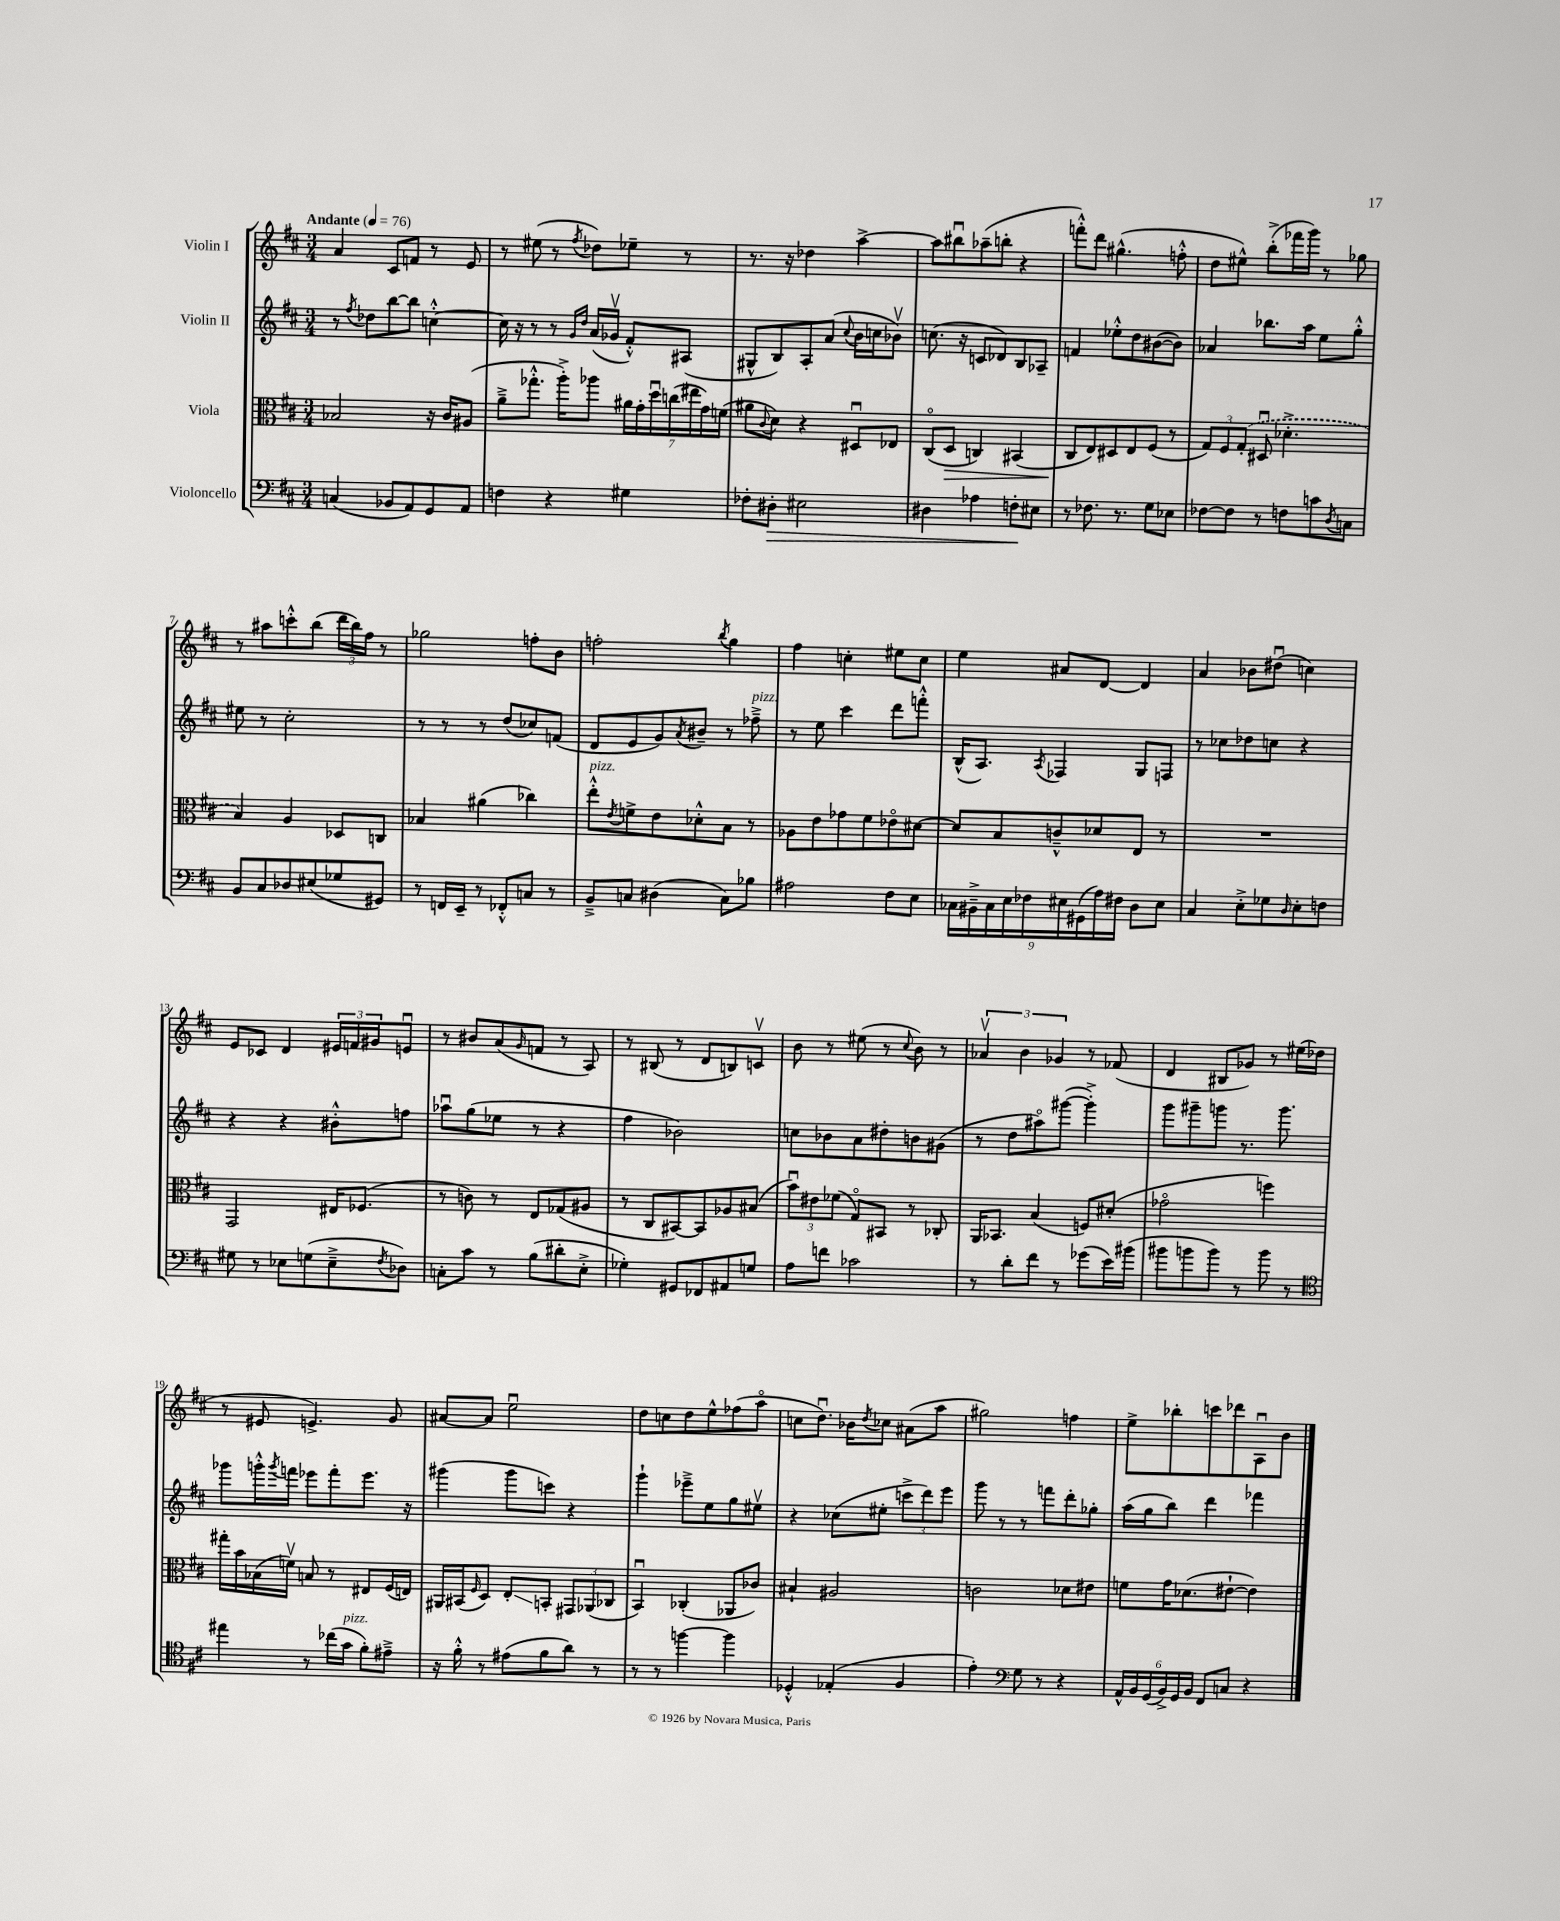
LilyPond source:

<<
\new StaffGroup <<
\new Staff = "s0" \with { instrumentName = "Violin I" } {
    \clef treble \key d \major \numericTimeSignature \time 3/4 \tempo "Andante" 4 = 76
    a'4 cis'8 f'8 r8 e'8 |
    r8 eis''8( r8 \acciaccatura { fis''8 } des''8) ees''8-- r8 |
    r8. r16 des''4 a''4~-> |
    a''8 bis''8\downbow aes''8--( b''8-. r4 |
    f'''8-.-^) d'''8 gis''4.-^( f''8-.-^ |
    d''8 eis''8-^) b''8-.->( fes'''16 g'''16) r8 ges''8 |
    r8 ais''8 c'''8-.-^ b''8( \tuplet 3/2 { d'''16 b''16) fis''16 } r8 |
    ges''2 f''8-. b'8 |
    f''2-. \acciaccatura { b''8 } g''4 |
    fis''4 c''4-. eis''8 c''8 |
    e''4 ais'8 d'8~ d'4 |
    a'4 bes'8 dis''8\downbow( c''4) |
    e'8 ces'8 d'4 \tuplet 3/2 { eis'16 f'16 gis'16 } e'8\downbow |
    r8 bis'8 a'8( \grace { g'16 } f'8 r8 a8) |
    r8 bis8( r8 d'8 b8) c'8\upbow |
    b'8 r8 eis''8( r8 \appoggiatura { cis''8 } b'8) r8 |
    \tuplet 3/2 { aes'4\upbow b'4 ges'4 } r8 fes'8( |
    d'4 bis8 ges'8) r8 eis''16( des''16 |
    r8 eis'8 e'4.->) g'8 |
    ais'8~ ais'8 e''2\downbow |
    d''8 c''8 d''8 e''8-^ fes''8( a''8\flageolet |
    c''8 d''8.\downbow) bes'16 \acciaccatura { d''8 } ces''8 ais'8( a''8 |
    gis''2) f''4 |
    e''8-> bes''8-. c'''8 des'''8 a8\downbow b'8 \bar "|." |
}
\new Staff = "s1" \with { instrumentName = "Violin II" } {
    \clef treble \key d \major \numericTimeSignature \time 3/4
    r8 \acciaccatura { fis''8 } des''8 b''8~ b''8 c''4~-.-^ |
    c''16 r16 r8 r8 \grace { g'16 d''16 } a'16( ges'16\upbow fis'8-.-^) ais8( |
    gis8-^ b8) a8-. a'8( \appoggiatura { cis''8 } b'16 c''16 bes'8\upbow) |
    c''8.( r16 c'8 des'8) b8 aes8-- |
    f'4 ees''8-.-^ d''8 bis'8~( bis'8) |
    aes'4 bes''8. a''16 e''8 g''8-.-^ |
    eis''8 r8 cis''2-. |
    r8 r8 r8 d''8( ces''8) f'8( |
    d'8 e'8 g'8) \acciaccatura { a'8 } bis'8-- r8 fes''8--->^\markup { \italic "pizz." } |
    r8 e''8 cis'''4 d'''8 f'''8-.-^ |
    b16-^( a8.) \acciaccatura { a8 } fes4 g8 f8 |
    r8 ces''8 des''8 c''8 r4 |
    r4 r4 bis'8-.-^ f''8 |
    aes''8\downbow g''8( ees''8 r8 r4 |
    fis''4 bes'2) |
    c''8 bes'8 a'8 dis''8-. b'8 gis'8( |
    r8 d''8 ais''8\flageolet) gis'''8~( gis'''4-.->) |
    g'''8 gis'''8-- g'''8 r8. g'''8. |
    ges'''8 g'''16-.-^ \acciaccatura { g'''8 } f'''16 ees'''8 f'''8-. ees'''8. r16 |
    gis'''4( gis'''8 c'''8) r4 |
    g'''4-! ees'''8---> e''8 g''8 eis''8\upbow |
    r4 ces''8( eis''8-. \tuplet 3/2 { c'''8-> d'''8) e'''8 } |
    g'''8 r8 r8 f'''8 d'''8-. ges''8-. |
    a''16( g''16 b''8) d'''4 fes'''4 \bar "|." |
}
\new Staff = "s2" \with { instrumentName = "Viola" } {
    \clef alto \key d \major \numericTimeSignature \time 3/4
    bes2 r16 cis'16 ais8( |
    a'8---> ges''8.-.-^ a''16-.->) aes''8 \tuplet 7/4 { ais'16 g'16-. d''16\downbow c''16( eis''16 g'16) f'16( } |
    ais'8 \appoggiatura { cis'8 } d'8) r4 dis8\downbow ees8 |
    cis8\flageolet( d8\> c4) bis,4( |
    cis8\! e8) dis8 e8 fis8( r8 |
    \tuplet 3/2 { g8) fis8 \once \slurDashed g8-.( } dis8\downbow des'4.-.-> |
    b4) a4 des8 c8 |
    bes4 ais'4( ces''4) |
    e''8-.-^^\markup { \italic "pizz." } \acciaccatura { e'8 } f'8-> e'8 des'8-.-^ b8 r8 |
    aes8 e'8 ges'8 fis'8 ees'8\flageolet dis'8~ |
    dis'8 b8 c'8---^ des'8 e8 r8 |
    R2. |
    g,2 eis16 fes8.( |
    r8 c'8) r8 e8 ges8( ais8 |
    r8 cis8 bis,8~) bis,8 aes8 bis8( |
    \tuplet 3/2 { b'8\downbow) eis'8 fes'8( } g8\flageolet) bis,8 r8 ces8-. |
    a,16 bes,8. b4( f8) dis'8-.( |
    ges'2\flageolet f''4) |
    gis''16-. b'16 bes16( f'16\upbow) b8 r8 eis8 fis16( e16) |
    ais,16 bis,16( \grace { fis16 } d8) e8-.\glissando b,8-. \tuplet 3/2 { gis,8 aes,8( ces8 } |
    b,4\downbow) ces4-.( aes,8 ces'8) |
    bis4-! ais2 |
    c'2 des'8 eis'8 |
    f'8 g'16 des'8.( eis'8~-! eis'4) \bar "|." |
}
\new Staff = "s3" \with { instrumentName = "Violoncello" } {
    \clef bass \key d \major \numericTimeSignature \time 3/4
    c4( bes,8 a,8) g,8 a,8 |
    f4 r4 gis4 |
    fes8-. dis8-.\> eis2 |
    dis4 aes4 f8-.\! eis8 |
    r8 fes8. r8. g8 ees8 |
    fes8~ fes8 r8 f8 c'8 \acciaccatura { d8 } c8 |
    b,8 cis8 des8 eis8( ges8 gis,8) |
    r8 f,16 e,16-- r8 fes,8-.-^ c8 r8 |
    b,8---> c8 dis4( c8) bes8 |
    ais2 fis8 e8 |
    \tuplet 9/8 { ces16 bis,16---> ces16 e16 fes16 eis16 gis,16( a16) fis16 } d8 eis8 |
    cis4 e8-.-> ges8 \grace { d16 } e8-. f8 |
    gis8 r8 ees8 g8( ees8---> \acciaccatura { fis8 } des8) |
    c8-. cis'8 r8 b8( dis'8-. e8-.-> |
    ges4-.) gis,8 fes,8 ais,8 g8 |
    a8 f'8 ces'2 |
    r8 d'8-. fis'8 r8 ges'8( e'16) bis'16( |
    bis'8 b'8 b'8) r8 b'8 r8 |
    \clef tenor eis''4 r8 ces''16( g'16^\markup { \italic "pizz." } fis'8-.) eis'8---> |
    r16 fis'16-.-^ r8 eis'8( fis'8 a'8) r8 |
    r8 r8 f''4~ f''4 |
    des4-.-^ ees4-.( fis4 |
    e'4-.) \clef bass g8 r8 r4 |
    \tuplet 6/4 { a,16-^ b,16 g,16( b,16->) g,16 b,16 } fis,8 c8 r4 \bar "|." |
}
>>
>>
